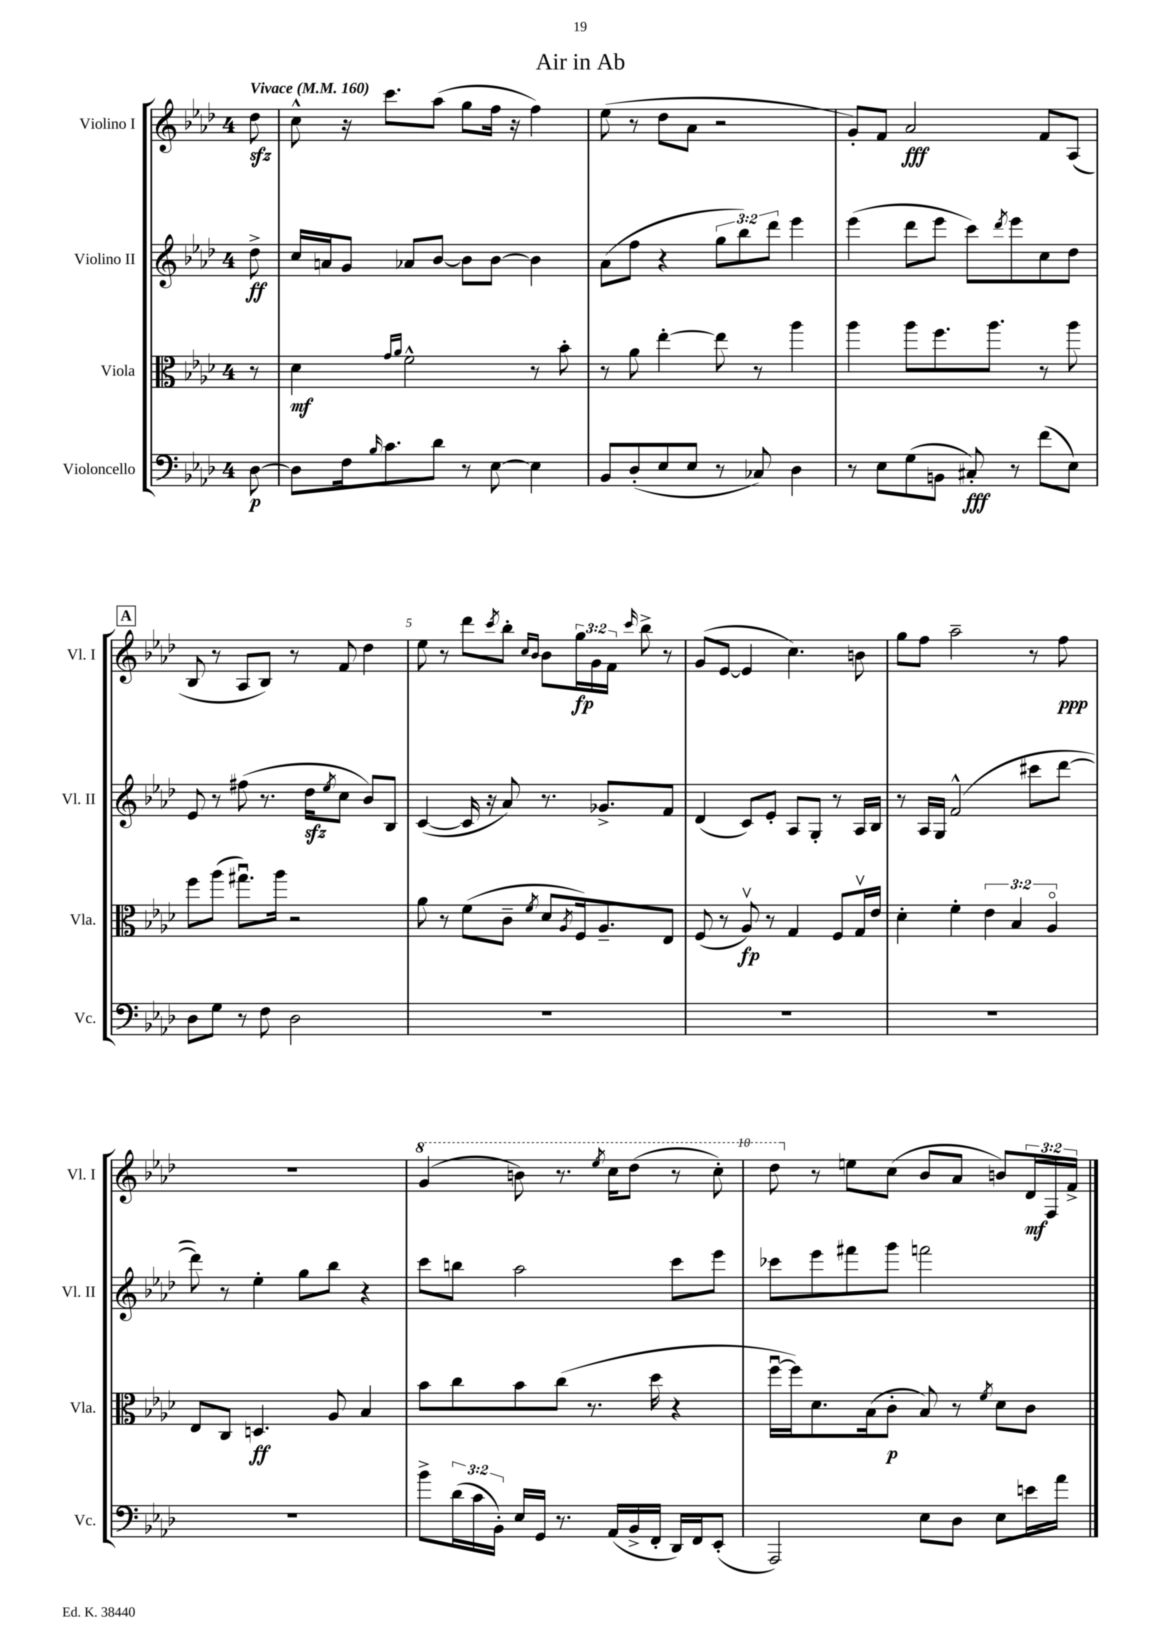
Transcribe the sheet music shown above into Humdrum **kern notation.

**kern	**dynam	**kern	**dynam	**kern	**dynam	**kern	**dynam
*part4	*part4	*part3	*part3	*part2	*part2	*part1	*part1
*staff4	*staff4	*staff3	*staff3	*staff2	*staff2	*staff1	*staff1
*I"Violoncello	*	*I"Viola	*	*I"Violino II	*	*I"Violino I	*
*I'Vc.	*	*I'Vla.	*	*I'Vl. II	*	*I'Vl. I	*
*clefF4	*	*clefC3	*	*clefG2	*	*clefG2	*
*k[b-e-a-d-]	*	*k[b-e-a-d-]	*	*k[b-e-a-d-]	*	*k[b-e-a-d-]	*
*M4/4	*	*M4/4	*	*M4/4	*	*M4/4	*
*MM160	*	*MM160	*	*MM160	*	*MM160	*
=	=	=	=	=	=	=	=
!	!	!	!	!	!	!LO:TX:a:B:t=Vivace	!
[8D-\	p	8r	.	8dd-^\	ff	8dd-zz\	.
=1	=1	=1	=1	=1	=1	=1	=1
8D-\L]	.	4d-\	mf	16cc/LL	.	8cc^^\	.
.	.	.	.	16an/J	.	.	.
16F\k	.	.	.	8g/J	.	16r	.
16qqB-/	.	.	.	.	.	.	.
8.c\	.	.	.	.	.	8.ccc\L	.
.	.	16qqg/LL	.	.	.	.	.
.	.	16qqa-/JJ	.	.	.	.	.
.	.	2f^^\	.	8a-X/L	.	.	.
8d-\J	.	.	.	[8b-/J	.	(8aa-\J	.
8r	.	.	.	8b-\L]	.	8gg\L	.
[8E-\	.	.	.	[8b-\J	.	16ff\Jk	.
.	.	.	.	.	.	16r	.
4E-\]	.	8r	.	4b-\]	.	4ff\)	.
.	.	8b-'\	.	.	.	.	.
=2	=2	=2	=2	=2	=2	=2	=2
8BB-/L	.	8r	.	(8a-\L	.	(8ee-\	.
(8D-'/	.	8a-\	.	8ff\J	.	8r	.
8E-/	.	[4ee-'\	.	4r	.	8dd-\L	.
8E-/J	.	.	.	.	.	8a-\J	.
8r	.	8ee-\]	.	12gg\L	.	2r	.
.	.	.	.	12bb-\)	.	.	.
8C-X/)	.	8r	.	.	.	.	.
.	.	.	.	12ddd-\J	.	.	.
4D-\	.	4aa-\	.	4eee-\	.	.	.
=3	=3	=3	=3	=3	=3	=3	=3
8r	.	4aa-\	.	(4eee-\	.	8g'/L)	.
8E-\L	.	.	.	.	.	8f/J	.
(8G\	.	8aa-\L	.	8ddd-\L	.	2a-/	fff
8BBn\J	.	8.ff\	.	8eee-\J	.	.	.
8C#X'/)	fff	.	.	8ccc\L)	.	.	.
.	.	8.aa-\J	.	.	.	.	.
.	.	.	.	8qddd-/	.	.	.
8r	.	.	.	8eee-\	.	.	.
(8f\L	.	8r	.	8cc\	.	8f/L	.
8E-\J)	.	8aa-\	.	8dd-\J	.	(8A-/J	.
!!LO:LB:g=z
!!LO:REH:place=s1:t=A
=4	=4	=4	=4	=4	=4	=4	=4
8D-\L	.	8ff\L	.	8e-/	.	8B-/	.
8G\J	.	(8aa-\J	.	8r	.	8r	.
8r	.	8.gg#Xu\L)	.	(8ff#X\	.	8A-/L	.
8F\	.	.	.	8.r	.	8B-/J)	.
.	.	16aa-\Jk	.	.	.	.	.
2D-\	.	2r	.	.	.	8r	.
.	.	.	.	16dd-zz\KL	.	.	.
.	.	.	.	8qee-/	.	.	.
.	.	.	.	8cc\J	.	8f/	.
.	.	.	.	8b-/L)	.	4dd-\	.
.	.	.	.	8B-/J	.	.	.
=5	=5	=5	=5	=5	=5	=5	=5
1r	.	8a-\	.	([4c/	.	8ee-\	.
.	.	8r	.	.	.	8r	.
.	.	(8f\L	.	16c/]	.	8ddd-\L	.
.	.	.	.	16r	.	.	.
.	.	.	.	.	.	8qccc/	.
.	.	8c~\J	.	8a-/)	.	8bb-'\J	.
.	.	.	.	.	.	16qqcc/LL	.
.	.	8qf/	.	.	.	16qqb-/JJ	.
.	.	8d-/L	.	8.r	.	8b-\L	.
.	.	8qA-/	.	.	.	.	.
.	.	16F/k)	.	.	.	24gg\L	fp
.	.	.	.	.	.	24g\	.
.	.	8.A-~/	.	8.g-X^/L	.	.	.
.	.	.	.	.	.	24f\JJ	.
.	.	.	.	.	.	16qqccc/	.
.	.	.	.	.	.	8bb-^\	.
.	.	8E-/J	.	8f/J	.	8r	.
=6	=6	=6	=6	=6	=6	=6	=6
1r	.	(8F/	.	(4d-/	.	(8g/L	.
.	.	8r	.	.	.	[8e-/J	.
.	.	8A-v/)	fp	8c/L)	.	4e-/]	.
.	.	8r	.	8e-'/J	.	.	.
.	.	4G/	.	8A-/L	.	4.cc\)	.
.	.	.	.	8G'/J	.	.	.
.	.	8F/L	.	8r	.	.	.
.	.	16Gv/L	.	16A-/LL	.	8bn\	.
.	.	16e-/JJ	.	16B-/JJ	.	.	.
=7	=7	=7	=7	=7	=7	=7	=7
1r	.	4d-'\	.	8r	.	8gg\L	.
.	.	.	.	16A-/LL	.	8ff\J	.
.	.	.	.	16G/JJ	.	.	.
.	.	4f'\	.	(2f^^/	.	2aa-~\	.
.	.	6e-\	.	.	.	.	.
.	.	6B-/	.	.	.	.	.
.	.	.	.	8ccc#X\L	.	8r	.
.	.	6A-/	.	.	.	.	.
.	.	.	.	[8ddd-\J	.	8ff\	ppp
!!LO:LB:g=z
=8	=8	=8	=8	=8	=8	=8	=8
1r	.	8E-/L	.	8ddd-\])	.	1r	.
.	.	8C/J	.	8r	.	.	.
.	.	4.Dn/	ff	4ee-'\	.	.	.
.	.	.	.	8gg\L	.	.	.
.	.	8A-/	.	8bb-\J	.	.	.
.	.	4B-/	.	4r	.	.	.
=9	=9	=9	=9	=9	=9	=9	=9
*	*	*	*	*	*	*8va	*
8b-^\L	.	8b-\L	.	8ccc\L	.	(4gg/	.
(24d-\L	.	8cc\	.	8bbn\J	.	.	.
24c\	.	.	.	.	.	.	.
24BB-'\JJ)	.	.	.	.	.	.	.
16E-/LL	.	8b-\	.	2aa-\	.	8bbn\)	.
16GG/JJ	.	.	.	.	.	.	.
8.r	.	(8cc\J	.	.	.	8.r	.
.	.	8.r	.	.	.	.	.
.	.	.	.	.	.	8qeee-/	.
(16AA-/LL	.	.	.	.	.	16ccc\KL	.
16BB-^/	.	.	.	.	.	(8ddd-\J	.
16FF'/JJ	.	16dd-\	.	.	.	.	.
16DD-/LL)	.	4r	.	8ccc\L	.	8r	.
16FF/J	.	.	.	.	.	.	.
(8EE-'/J	.	.	.	8eee-\J	.	8ccc'\)	.
=10	=10	=10	=10	=10	=10	=10	=10
2AAA-/)	.	[16ffu\LL	.	8ccc-X\L	.	8ddd-\	.
.	.	16ff\J])	.	.	.	.	.
*	*	*	*	*	*	*X8va	*
.	.	8.d-\	.	8eee-\	.	8r	.
.	.	.	.	8fff#X\	.	8een\L	.
.	.	(16B-\k	.	.	.	.	.
.	.	8c'\J	p	8ggg\J	.	(8cc\J	.
8E-\L	.	8B-/)	.	2fffn\	.	8b-/L	.
8D-\J	.	8r	.	.	.	8a-/J	.
.	.	8qf/	.	.	.	.	.
8E-\L	.	8d-\L	.	.	.	8bn/L)	.
16en\L	.	8c\J	.	.	.	24d-/L	mf
.	.	.	.	.	.	24F/	.
16a-\JJ	.	.	.	.	.	.	.
.	.	.	.	.	.	24f^/JJ	.
==	==	==	==	==	==	==	==
*-	*-	*-	*-	*-	*-	*-	*-
